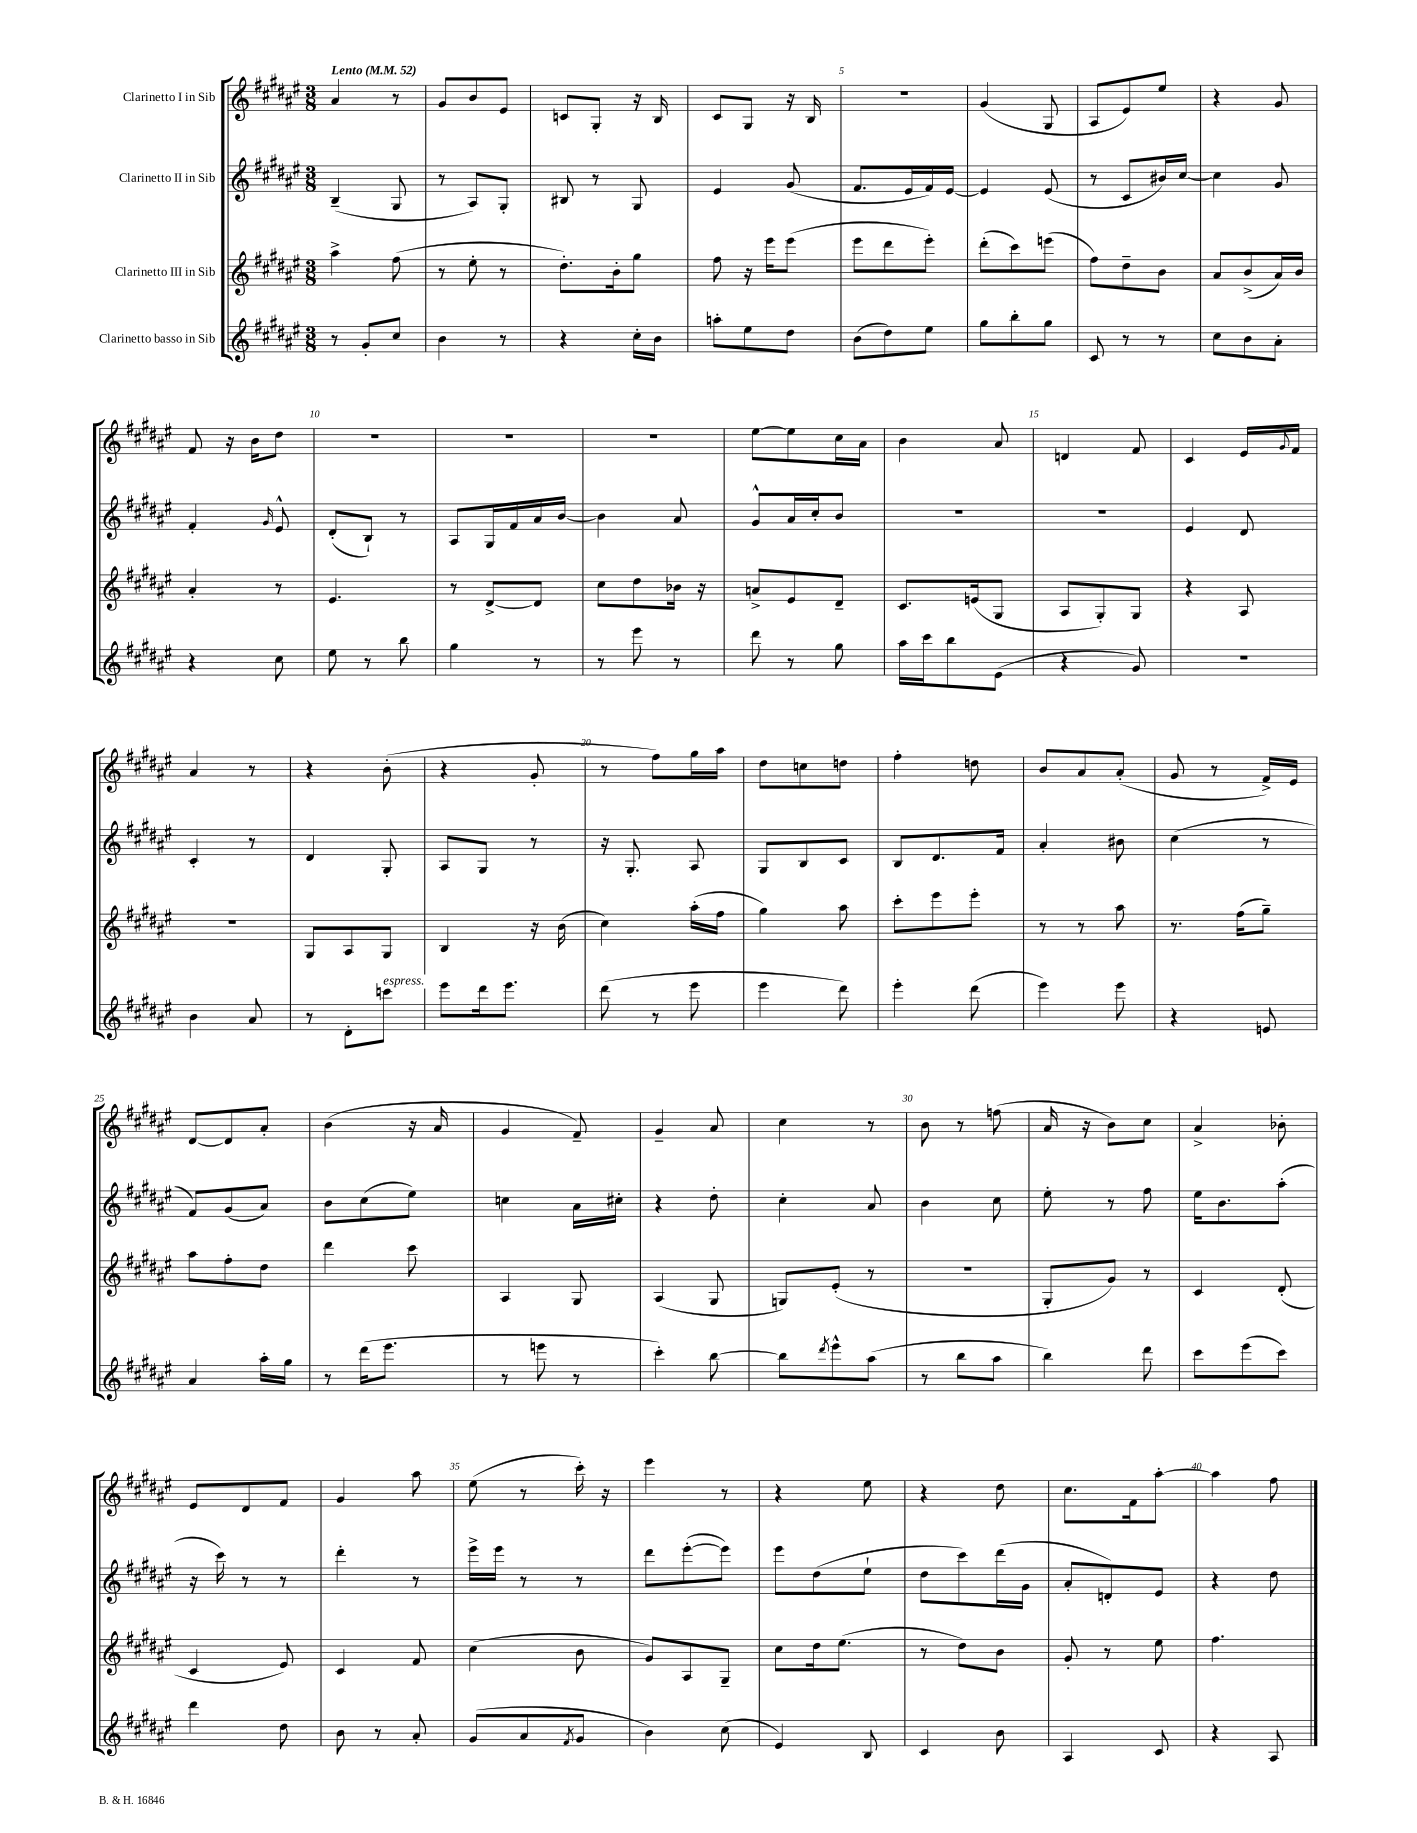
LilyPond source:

<<
\new StaffGroup <<
\new Staff = "s0" \with { instrumentName = "Clarinetto I in Sib" } {
    \clef treble \key fis \major \numericTimeSignature \time 3/8 \tempo "Lento" 4 = 52
    ais'4 r8 |
    gis'8 b'8 eis'8 |
    c'8 gis8-. r16 b16 |
    cis'8 gis8 r16 b16 |
    R4. |
    gis'4( gis8 |
    ais8 eis'8) eis''8 |
    r4 gis'8 |
    fis'8 r16 b'16 dis''8 |
    R4. |
    R4. |
    R4. |
    eis''8~ eis''8 cis''16 ais'16 |
    b'4 ais'8 |
    d'4 fis'8 |
    cis'4 eis'16 \appoggiatura { gis'8 } fis'16 |
    ais'4 r8 |
    r4 b'8-.( |
    r4 gis'8-. |
    r8 fis''8) gis''16 ais''16 |
    dis''8 c''8 d''8 |
    fis''4-. d''8 |
    b'8 ais'8 ais'8-.( |
    gis'8 r8 fis'16->) eis'16 |
    dis'8~ dis'8 ais'8-. |
    b'4( r16 ais'16 |
    gis'4 fis'8--) |
    gis'4-- ais'8 |
    cis''4 r8 |
    b'8 r8 f''8( |
    ais'16 r16 b'8) cis''8 |
    ais'4-> bes'8-. |
    eis'8 dis'8 fis'8 |
    gis'4 ais''8 |
    eis''8( r8 cis'''16-.) r16 |
    eis'''4 r8 |
    r4 eis''8 |
    r4 dis''8 |
    cis''8. fis'16 ais''8~-. |
    ais''4 fis''8 \bar "|." |
}
\new Staff = "s1" \with { instrumentName = "Clarinetto II in Sib" } {
    \clef treble \key fis \major \numericTimeSignature \time 3/8
    b4--( gis8 |
    r8 ais8) gis8-. |
    bis8 r8 gis8 |
    eis'4 gis'8( |
    fis'8. eis'16 fis'16) eis'16~ |
    eis'4 eis'8( |
    r8 cis'8 bis'16) cis''16~ |
    cis''4 gis'8 |
    fis'4-. \grace { gis'16 } eis'8-^ |
    dis'8-.( b8-!) r8 |
    ais8 gis16 fis'16 ais'16 b'16~ |
    b'4 ais'8 |
    gis'8-^ ais'16 cis''16-. b'8 |
    R4. |
    R4. |
    eis'4 dis'8 |
    cis'4-. r8 |
    dis'4 gis8-. |
    ais8 gis8 r8 |
    r16 gis8.-. ais8 |
    gis8 b8 cis'8 |
    b8 dis'8. fis'16 |
    ais'4-. bis'8 |
    cis''4( r8 |
    fis'8) gis'8( ais'8) |
    b'8 cis''8( eis''8) |
    c''4 ais'16 cis''16-. |
    r4 dis''8-. |
    cis''4-. ais'8 |
    b'4 cis''8 |
    eis''8-. r8 fis''8 |
    eis''16 b'8. ais''8-.( |
    r16 cis'''16) r8 r8 |
    dis'''4-. r8 |
    eis'''16-> eis'''16 r8 r8 |
    dis'''8 eis'''8~-.( eis'''8) |
    eis'''8 dis''8( eis''8-! |
    dis''8 cis'''8) dis'''16( gis'16 |
    ais'8-. d'8-.) eis'8 |
    r4 dis''8 \bar "|." |
}
\new Staff = "s2" \with { instrumentName = "Clarinetto III in Sib" } {
    \clef treble \key fis \major \numericTimeSignature \time 3/8
    ais''4-> fis''8( |
    r8 eis''8-. r8 |
    dis''8.-.) b'16-. gis''8 |
    fis''8 r16 eis'''16 eis'''8( |
    eis'''8 dis'''8 eis'''8-.) |
    dis'''8-.( cis'''8) e'''8( |
    fis''8) dis''8-- b'8 |
    ais'8 b'8->( ais'16) b'16 |
    ais'4-. r8 |
    eis'4. |
    r8 dis'8~-> dis'8 |
    cis''8 dis''8 bes'16 r16 |
    a'8-> eis'8 dis'8-- |
    cis'8. e'16( gis8 |
    ais8 gis8-.) gis8 |
    r4 ais8 |
    R4. |
    gis8 ais8 gis8 |
    b4 r16 b'16( |
    cis''4) ais''16-.( fis''16 |
    gis''4) ais''8 |
    cis'''8-. eis'''8 eis'''8-. |
    r8 r8 ais''8 |
    r8. fis''16( gis''8--) |
    ais''8 fis''8-. dis''8 |
    dis'''4 cis'''8 |
    ais4 gis8 |
    ais4( gis8 |
    g8) eis'8-.( r8 |
    r4. |
    gis8-. gis'8) r8 |
    cis'4 dis'8-.( |
    cis'4 eis'8) |
    cis'4 fis'8 |
    cis''4( b'8 |
    gis'8) ais8 gis8-- |
    cis''8 dis''16 eis''8.( |
    r8 dis''8) b'8 |
    gis'8-. r8 eis''8 |
    fis''4. \bar "|." |
}
\new Staff = "s3" \with { instrumentName = "Clarinetto basso in Sib" } {
    \clef treble \key fis \major \numericTimeSignature \time 3/8
    r8 gis'8-. cis''8 |
    b'4 r8 |
    r4 cis''16-. b'16 |
    a''8-. eis''8 dis''8 |
    b'8( dis''8) eis''8 |
    gis''8 b''8-. gis''8 |
    cis'8 r8 r8 |
    cis''8 b'8 ais'8-. |
    r4 cis''8 |
    eis''8 r8 b''8 |
    gis''4 r8 |
    r8 eis'''8 r8 |
    dis'''8 r8 gis''8 |
    ais''16 cis'''16 b''8 eis'8( |
    r4 gis'8) |
    R4. |
    b'4 ais'8 |
    r8 dis'8-. c'''8^\markup { \italic "espress." } |
    eis'''8 dis'''16 eis'''8. |
    dis'''8( r8 eis'''8 |
    eis'''4 dis'''8) |
    eis'''4-. dis'''8( |
    eis'''4) eis'''8 |
    r4 e'8 |
    ais'4 ais''16-. gis''16 |
    r8 dis'''16( eis'''8. |
    r8 e'''8 r8 |
    cis'''4-.) b''8~ |
    b''8 \acciaccatura { dis'''8 } eis'''8-^ ais''8( |
    r8 b''8 ais''8 |
    b''4) dis'''8 |
    cis'''8 eis'''8( cis'''8) |
    dis'''4 dis''8 |
    b'8 r8 ais'8-. |
    gis'8( ais'8 \acciaccatura { fis'8 } gis'8 |
    b'4) cis''8( |
    eis'4) b8 |
    cis'4 b'8 |
    ais4 cis'8 |
    r4 ais8 \bar "|." |
}
>>
>>
\layout { \context { \Score \override BarNumber.break-visibility = ##(#f #t #t) barNumberVisibility = #(every-nth-bar-number-visible 5) } }
